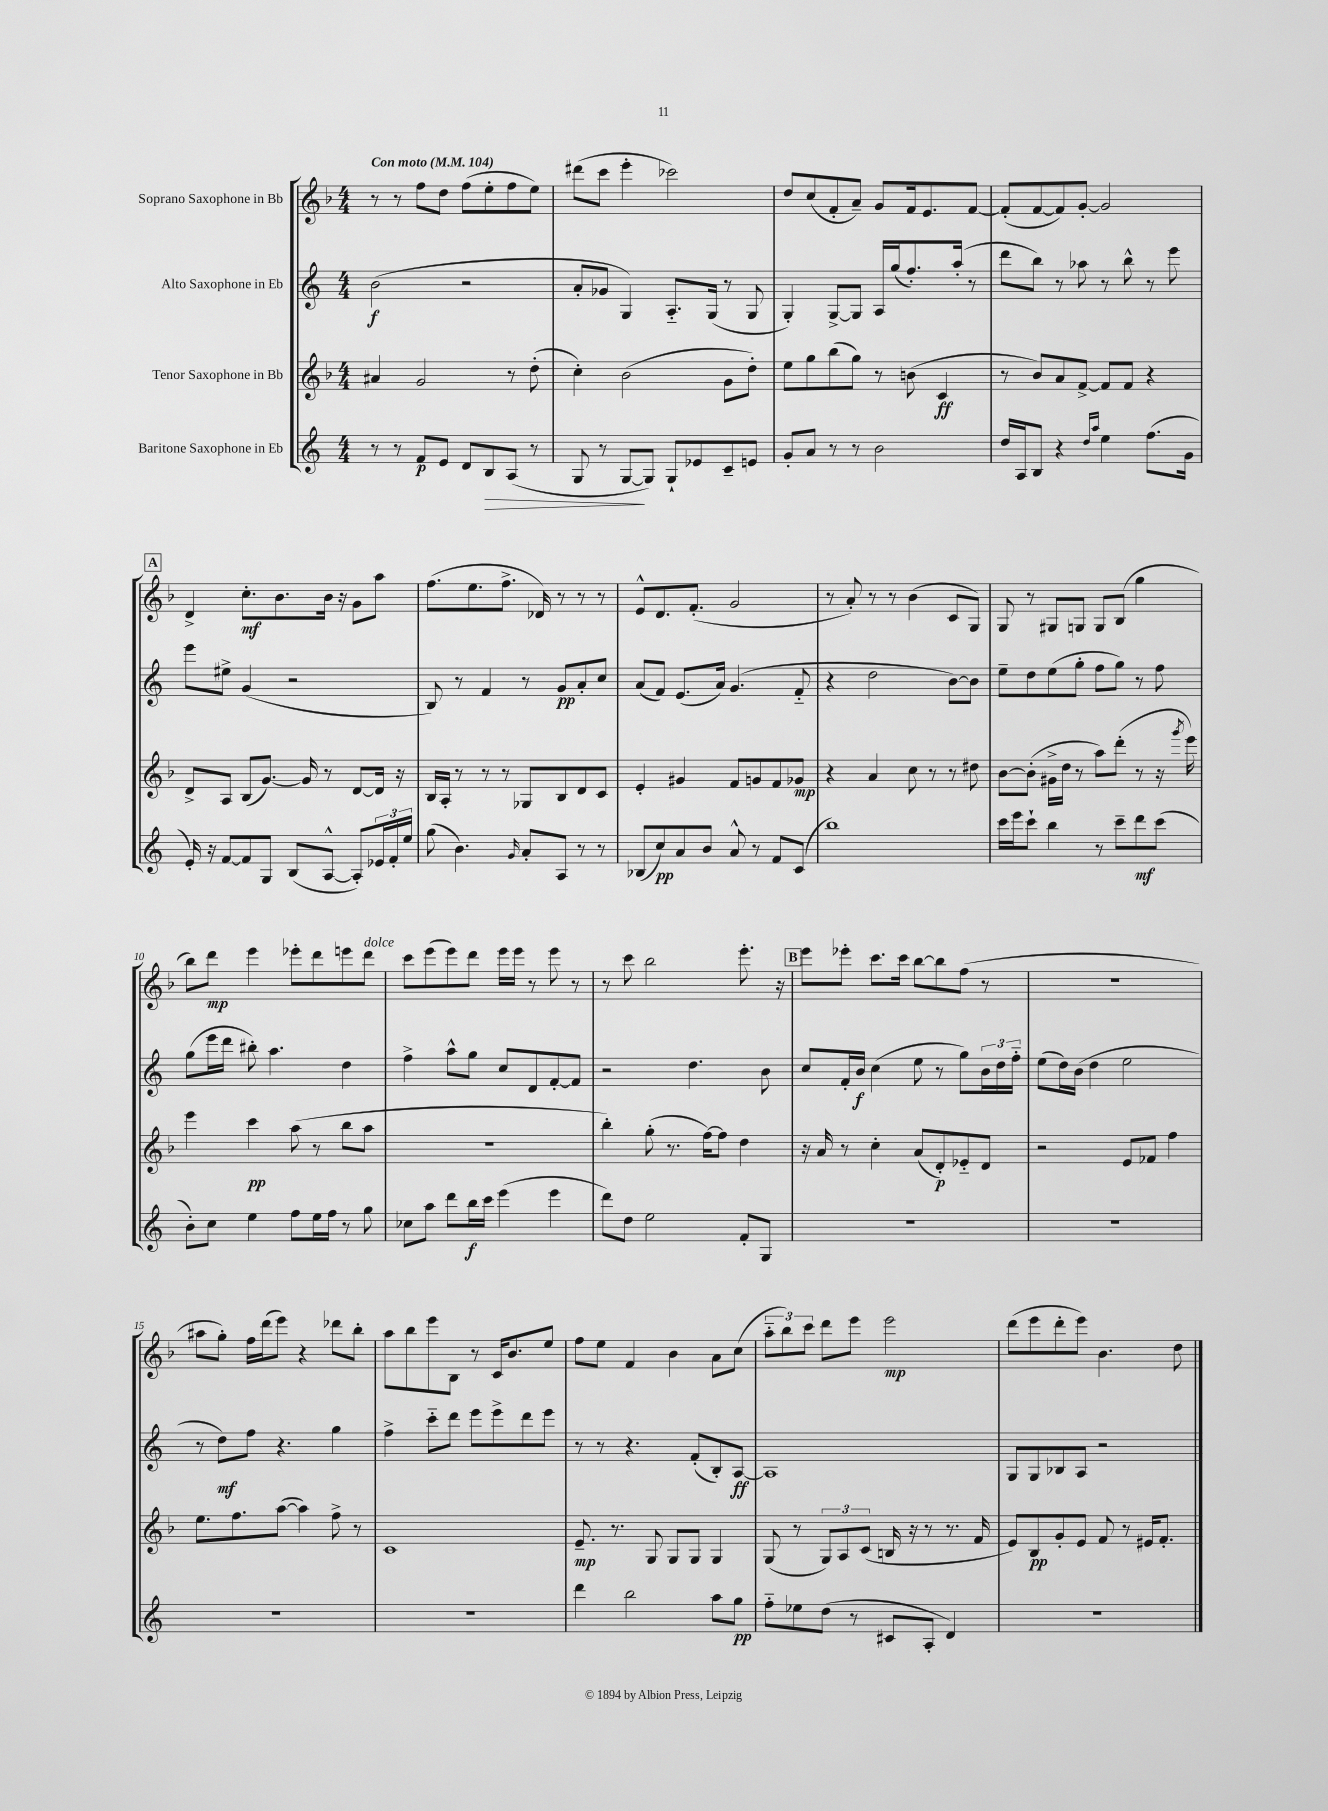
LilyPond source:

<<
\new StaffGroup <<
\new Staff = "s0" \with { instrumentName = "Soprano Saxophone in Bb" } {
    \clef treble \key f \major \numericTimeSignature \time 4/4 \tempo "Con moto" 4 = 104
    r8 r8 f''8 d''8 f''8( e''8-. f''8 e''8) |
    dis'''8( c'''8 e'''4-. ces'''2) |
    d''8 c''8( f'8-. a'8--) g'8 f'16 e'8. f'8~ |
    f'8-.( f'8~ f'8) g'8~-. g'2 |
    \mark \markup { \box "A" } d'4-> c''8.-.\mf bes'8. bes'16 r16 g'8 a''8 |
    f''8.( e''8. f''8.-> des'16) r8 r8 r8 |
    e'8-^ d'8. f'8.-.( g'2 |
    r8 a'8-.) r8 r8 bes'4( c'8 g8) |
    g8 r8 gis8 g8 g8 bes8( g''4 |
    bes''8) d'''8\mp e'''4 ees'''8-. d'''8 e'''8 d'''8^\markup { \italic "dolce" } |
    c'''8 e'''8( e'''8) d'''8 e'''16 e'''16 r8 e'''8 r8 |
    r8 c'''8 bes''2 e'''8.-. r16 |
    \mark \markup { \box "B" } e'''8 ees'''8-. c'''8. c'''16 bes''8~ bes''8 f''8( r8 |
    r1 |
    ais''8 g''8-.) f''16 d'''16( e'''8) r4 des'''8 bes''8-. |
    a''8 bes''8 e'''8 bes8 r8 c'16 bes'8. e''8 |
    f''8 e''8 f'4 bes'4 a'8 c''8( |
    \tuplet 3/2 { a''8-_ bes''8) c'''8 } d'''8 e'''8 e'''2\mp |
    d'''8( e'''8 d'''8-. e'''8) bes'4. d''8 \bar "|." |
}
\new Staff = "s1" \with { instrumentName = "Alto Saxophone in Eb" } {
    \clef treble \key c \major \numericTimeSignature \time 4/4
    b'2\f( r2 |
    a'8-. ges'8 g4) a8.-_ g16( r8 g8 |
    g4-.) g8~-> g8 a16 g''16( f''8.-.) a''16-.( r8 |
    d'''8 b''8) r8 aes''8 r8 b''8-^ r8 e'''8 |
    \mark \markup { \box "A" } e'''8 eis''8-> g'4( r2 |
    b8) r8 f'4 r8 g'8\pp a'8-. c''8 |
    a'8( f'8) e'8.( a'16) g'4.( f'8-_ |
    r4 d''2 b'8~) b'8 |
    e''8-- d''8 e''8( g''8-. f''8 g''8) r8 f''8 |
    g''8( e'''16 d'''16 bis''8-.) a''4. d''4 |
    f''4-> a''8-^ g''8 c''8 d'8 f'8~-. f'8 |
    r2 d''4. b'8 |
    \mark \markup { \box "B" } c''8 f'16-. b'16\f c''4( e''8 r8 g''8) \tuplet 3/2 { b'16 d''16 f''16-_ } |
    e''8( d''16) b'16( d''4 e''2 |
    r8 d''8\mf) f''8 r4. g''4 |
    f''4-> c'''8-_ d'''8 e'''8 e'''8-> d'''8 e'''8 |
    r8 r8 r4. f'8-.( b8-.) a8~\ff |
    a1 |
    g8 g8 bes8 a8 r2 \bar "|." |
}
\new Staff = "s2" \with { instrumentName = "Tenor Saxophone in Bb" } {
    \clef treble \key f \major \numericTimeSignature \time 4/4
    ais'4 g'2 r8 d''8-.( |
    c''4-.) bes'2( g'8 d''8-.) |
    e''8 g''8 bes''8( g''8) r8 b'8( c'4\ff |
    r8 bes'8) a'8 f'8~-> f'8 f'8 r4 |
    \mark \markup { \box "A" } d'8-> a8 bes8( g'8.~) g'16 r8 d'8~ d'16 r16 |
    bes16 a16-. r8 r8 r8 ges8 bes8 d'8 c'8 |
    e'4-. gis'4 f'8 g'8 f'8 ges'8\mp |
    r4 a'4 c''8 r8 r8 dis''8 |
    bes'8~ bes'8-.( gis'16-> d''16 r8 a''8) d'''8-.( r8 r16 \acciaccatura { g'''8 } e'''16) |
    e'''4 c'''4\pp a''8( r8 bes''8 a''8 |
    R1 |
    bes''4-.) g''8-.( r8. f''16~) f''8 d''4 |
    \mark \markup { \box "B" } r16 a'16 r8 c''4-. a'8( d'8-.\p) ees'8-_ d'8 |
    r2 e'8 fes'8 f''4 |
    e''8. f''8. a''8~( a''4) f''8-> r8 |
    c'1 |
    e'8.--\mp r8. g8 g8 g8 g4 |
    g8( r8 \tuplet 3/2 { g8) a8 c'8( } b16 r16 r8 r8. f'16 |
    e'8) bes8\pp g'8-. e'8 f'8 r8 eis'16 f'8.-. \bar "|." |
}
\new Staff = "s3" \with { instrumentName = "Baritone Saxophone in Eb" } {
    \clef treble \key c \major \numericTimeSignature \time 4/4
    r8 r8 f'8\p e'8 d'8 b8\> a8( r8 |
    g8 r8 g8~\! g8) g8-! ees'8 c'8-- e'8 |
    g'8-. a'8 r8 r8 b'2 |
    d''16 a16 b8 r4 \grace { d''16 a''16 } e''4 f''8.( g'16 |
    \mark \markup { \box "A" } e'16-.) r16 f'8~ f'8 g8 b8( a8~-^ a8-.) \tuplet 3/2 { ees'16 f'16-. e''16 } |
    g''8( b'4.) \grace { g'16 } a'8-. a8 r8 r8 |
    bes8( c''8\pp) a'8 b'8 a'8-^ r8 f'8 c'8( |
    b''1) |
    c'''16 e'''16 c'''8-! b''4 r8 c'''8-- d'''8\mf c'''8( |
    b'8-.) c''8 e''4 f''8 e''16 f''16 r8 g''8 |
    ces''8 a''8 d'''8 b''16\f c'''16 e'''4( e'''4 |
    d'''8) d''8 e''2 f'8-. g8 |
    \mark \markup { \box "B" } R1 |
    R1 |
    R1 |
    R1 |
    d'''4 b''2 a''8 g''8\pp |
    f''8-_ ees''8 d''8( r8 cis'8 a8-. d'4) |
    r1 \bar "|." |
}
>>
>>
